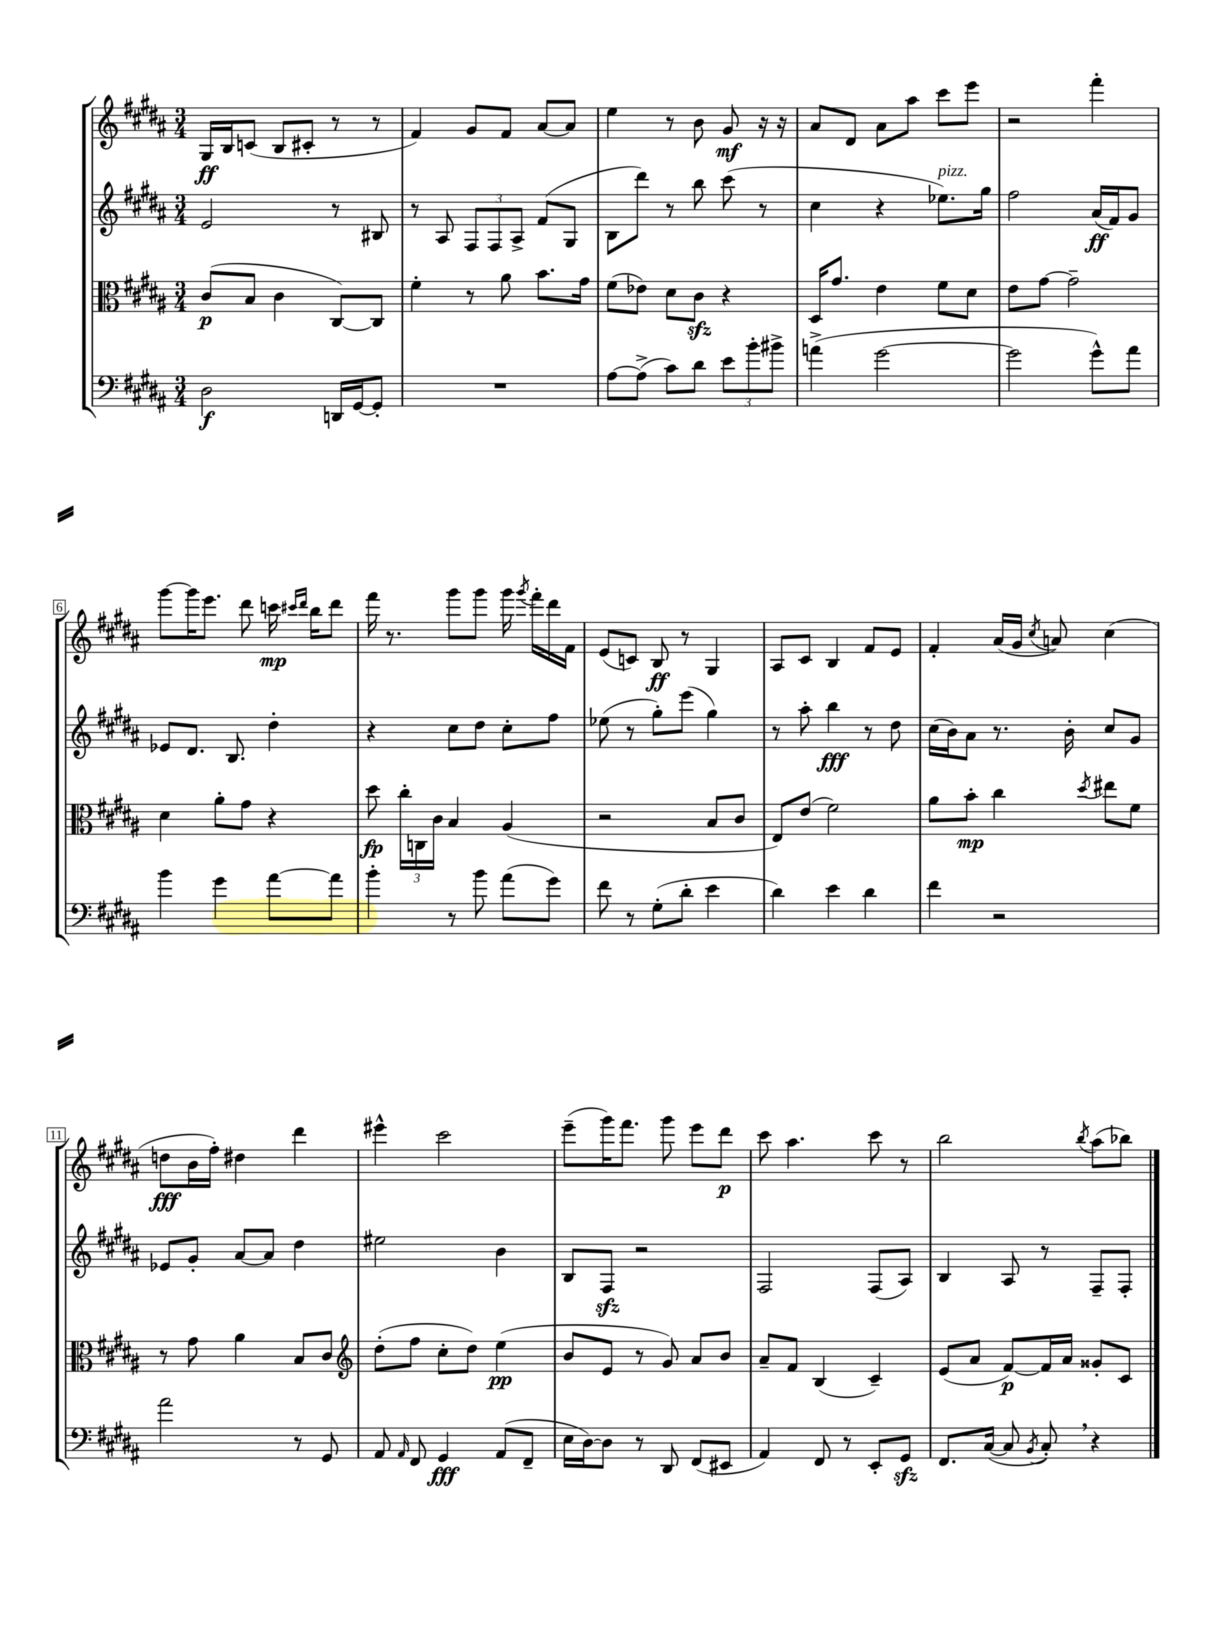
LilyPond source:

<<
\new StaffGroup <<
\new Staff = "s0" {
    \clef treble \key b \major \numericTimeSignature \time 3/4
    \autoBeamOff gis16[\ff b16 c'8]( b8[ cis'8]-. r8 r8 |
    fis'4) gis'8[ fis'8] ais'8[~ ais'8] |
    e''4 r8 b'8 gis'8\mf r16 r16 |
    ais'8[ dis'8] ais'8[ ais''8] cis'''8[ e'''8] |
    r2 fis'''4-. |
    gis'''8[~ gis'''16 e'''8.] dis'''8 c'''16\mp \grace { cis'''16[ dis'''16] } b''16[ dis'''8] |
    fis'''16 r8. gis'''8[ gis'''8] gis'''16 \acciaccatura { gis'''8 } fis'''16[-. dis'''16 fis'16] |
    e'8[( c'8]) b8\ff r8 gis4 |
    ais8[ cis'8] b4 fis'8[ e'8] |
    fis'4-. ais'16[( gis'16] \acciaccatura { cis''8 } a'8) cis''4( |
    d''8[\fff b'16 fis''16]-.) dis''4 dis'''4 |
    eis'''4-^ cis'''2 |
    e'''8[--( gis'''16) fis'''8.] gis'''8 e'''8[ dis'''8]\p |
    cis'''8 ais''4. cis'''8 r8 |
    b''2 \acciaccatura { b''8 } ais''8[( bes''8]) \bar "|." |
}
\new Staff = "s1" {
    \clef treble \key b \major \numericTimeSignature \time 3/4
    \autoBeamOff e'2 r8 bis8 |
    r8 ais8 \tuplet 3/2 { fis8[ fis8 ais8]-> } fis'8[( gis8] |
    b8[ dis'''8]) r8 b''8 cis'''8( r8 |
    cis''4 r4 ees''8.[^\markup { \italic "pizz." }) gis''16] |
    fis''2 ais'16[\ff( fis'16) gis'8] |
    ees'8[ dis'8.] b8. dis''4-. |
    r4 cis''8[ dis''8] cis''8[-. fis''8] |
    ees''8( r8 gis''8[-.) e'''8]( gis''4) |
    r8 ais''8-. b''4\fff r8 dis''8 |
    cis''16[( b'16) ais'8] r8. b'16-. cis''8[ gis'8] |
    ees'8[ gis'8]-. ais'8[~ ais'8] dis''4 |
    eis''2 b'4 |
    b8[ fis8]\sfz r2 |
    fis2 fis8[( ais8]) |
    b4 ais8 r8 fis8[-- fis8]-. \bar "|." |
}
\new Staff = "s2" {
    \clef alto \key b \major \numericTimeSignature \time 3/4
    \autoBeamOff cis'8[\p( b8] cis'4 cis8[~) cis8] |
    fis'4-. r8 ais'8 b'8.[ gis'16] |
    fis'8[( ees'8]) dis'8[ cis'8]\sfz r4 |
    dis16[ gis'8.] e'4 fis'8[ dis'8] |
    e'8[ gis'8]~ gis'2-- |
    dis'4 ais'8[-. gis'8] r4 |
    dis''8\fp \tuplet 3/2 { cis''16[-. c16 cis'16] } b4 ais4( |
    r2 b8[ cis'8] |
    e8[) e'8]( fis'2) |
    ais'8[ b'8]-.\mp cis''4 \acciaccatura { dis''8 } eis''8[ fis'8] |
    r8 gis'8 ais'4 b8[ cis'8] |
    \clef treble dis''8[-.( fis''8] cis''8[-. dis''8]) e''4\pp( |
    b'8[ e'8] r8 gis'8) ais'8[ b'8] |
    ais'8[-- fis'8] b4( cis'4--) |
    e'8[( ais'8] fis'8[~\p) fis'16 ais'16] gisis'8[-. cis'8] \bar "|." |
}
\new Staff = "s3" {
    \clef bass \key b \major \numericTimeSignature \time 3/4
    \autoBeamOff dis2\f d,16[ gis,16~ gis,8]-. |
    R2. |
    ais8[~ ais8]->( cis'8[) dis'8] \tuplet 3/2 { e'8[ b'8-. bis'8]-> } |
    a'4->( gis'2~ |
    gis'2 gis'8[-^) ais'8] |
    b'4 gis'4 ais'8[~ ais'8] |
    b'4-. r8 b'8 ais'8[( gis'8]) |
    fis'8 r8 gis8[-.( dis'8]-. e'4 |
    dis'4) e'4 dis'4 |
    fis'4 r2 |
    ais'2 r8 gis,8 |
    ais,8 \grace { ais,16 } fis,8 gis,4\fff ais,8[( fis,8]-- |
    e16[ dis16~) dis8] r8 dis,8 fis,8[( eis,8] |
    ais,4) fis,8 r8 e,8[-. gis,8]\sfz |
    fis,8.[ cis16]~( cis8 \acciaccatura { b,8 } cis8-.) \breathe r4 \bar "|." |
}
>>
>>
\layout { \context { \Score \override BarNumber.stencil = #(make-stencil-boxer 0.1 0.3 ly:text-interface::print) } }
